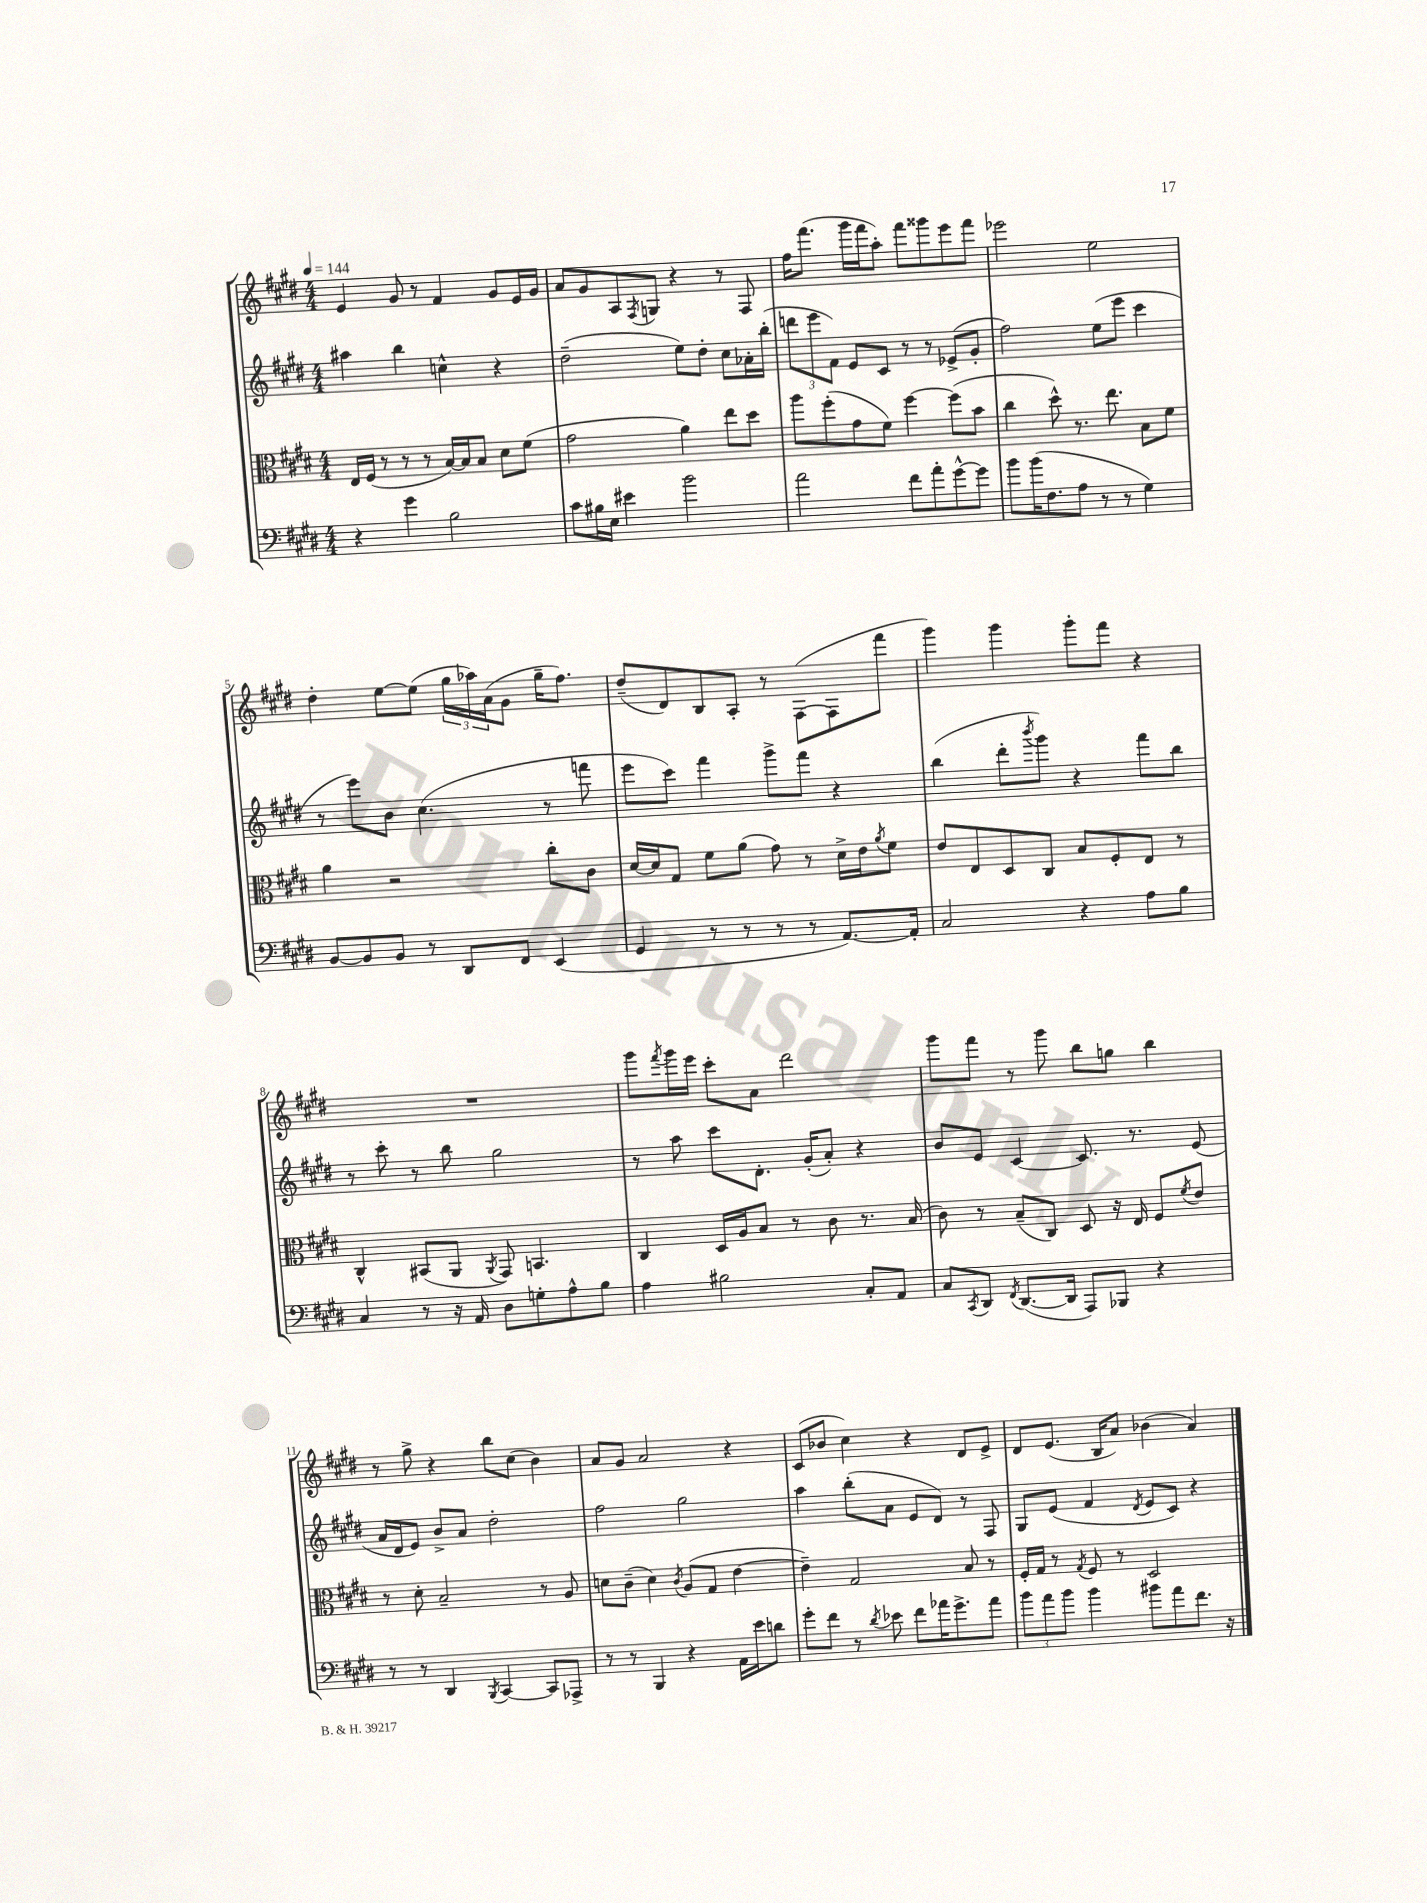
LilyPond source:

<<
\new StaffGroup <<
\new Staff = "s0" {
    \clef treble \key e \major \numericTimeSignature \time 4/4 \tempo 4 = 144
    e'4 gis'8 r8 fis'4 gis'8 e'16 gis'16 |
    a'8 gis'8 a8 \acciaccatura { fis8 } g8 r4 r8 fis8 |
    fis''16 fis'''8.( gis'''16 fis'''16 a''8-.) fis'''8 gisis'''8 e'''8 fis'''8 |
    ees'''2 e''2 |
    dis''4-. e''8~ e''8( \tuplet 3/2 { gis''16 aes''16) a'16( } gis'8 gis''16-- fis''8.) |
    dis''8--( dis'8) b8 a8-. r8 fis8~( fis8 fis'''8 |
    gis'''4) gis'''4 gis'''8-. fis'''8 r4 |
    R1 |
    gis'''8 \acciaccatura { fis'''8 } gis'''16 e'''16 cis'''8-. a'8 dis'''2 |
    gis'''8 fis'''8 r8 gis'''8 b''8 g''8 b''4 |
    r8 gis''8-> r4 b''8 cis''8( b'4) |
    a'8 gis'8 a'2 r4 |
    cis'8( bes'8 cis''4) r4 dis'8 e'8-> |
    dis'8 e'8.( b16 a'8) bes'4( a'4) \bar "|." |
}
\new Staff = "s1" {
    \clef treble \key e \major \numericTimeSignature \time 4/4
    ais''4 b''4 c''4-^ r4 |
    dis''2--( e''8) dis''8-. cis''8 aes'16-. b''16-.( |
    \tuplet 3/2 { d'''8 e'''8 fis'8) } e'8 cis'8 r8 r8 ees'8->( gis'8-. |
    fis''2) e''8( e'''8 cis'''4 |
    r8 e'''8) b'8 cis''4.( r8 f'''8 |
    e'''8 cis'''8) fis'''4 gis'''8-> fis'''8 r4 |
    b''4( dis'''8-. \acciaccatura { b'''8 } gis'''8) r4 fis'''8 b''8 |
    r8 cis'''8-. r8 b''8 gis''2 |
    r8 a''8 cis'''8 dis'8.-. gis'16-.( a'8-.) r4 |
    b'8 e'8 cis'4~ cis'8. r8. e'8( |
    a'16 dis'16 e'8) b'8-> a'8 dis''2-. |
    fis''2 gis''2 |
    a''4 b''8-.( a'8 e'8 dis'8) r8 fis8 |
    gis8 e'8( fis'4 \acciaccatura { dis'8 } e'8 cis'8) r4 \bar "|." |
}
\new Staff = "s2" {
    \clef alto \key e \major \numericTimeSignature \time 4/4
    e16 fis16( r8 r8 r8 b16~) b16 b8 dis'8 fis'8( |
    gis'2 a'4) e''8 dis''8 |
    a''8 fis''8-.( gis'8 fis'8) fis''4~ fis''8( b'8 |
    cis''4 dis''8-^) r8. e''8. b8 fis'8 |
    a'4 r2 cis''8-. cis'8 |
    dis'16~ dis'16 gis8 fis'8 a'8( gis'8) r8 dis'16-> e'16 \acciaccatura { a'8 } fis'8 |
    e'8 e8 dis8 cis8 b8 fis8-. e8 r8 |
    cis4-^ bis,8( a,8 \acciaccatura { a,8 } gis,8) b,4. |
    cis4 dis16 a16 b8 r8 cis'8 r8. b16( |
    cis'8) r8 b8--( cis8) dis8 r16 e16 fis8 \acciaccatura { fis'8 } e'8 |
    r8 dis'8-. b2-- r8 a8 |
    d'8 cis'8--( d'4) \acciaccatura { cis'8 } a8( gis8 e'4~ |
    e'4--) gis2 b8 r8 |
    fis16-. gis16 r8 \acciaccatura { gis8 } fis8 r8 dis2 \bar "|." |
}
\new Staff = "s3" {
    \clef bass \key e \major \numericTimeSignature \time 4/4
    r4 gis'4 b2 |
    cis'8 bis16 e16 eis'4 b'2 |
    a'2 fis'8 a'8-. gis'8~-^ gis'8 |
    b'8 b'16( fis8. a8 r8 r8 gis4) |
    b,8~ b,8 b,8 r8 dis,8 fis,8 e,4( |
    gis,4 r8 r8 r8 r8 a,8.~) a,16-. |
    cis2 r4 a8 b8 |
    cis4 r8 r16 a,16 dis8 g8-. a8-^ b8 |
    a4 bis2 cis8-. a,8 |
    cis8 \acciaccatura { cis,8 } dis,8 \acciaccatura { fis,8 } dis,8.~( dis,16 a,,8) bes,,8 r4 |
    r8 r8 dis,4 \acciaccatura { b,,8 } cis,4~ cis,8 aes,,8-> |
    r8 r8 b,,4 r4 a,16 e'16 d'8 |
    gis'8-. fis'8 r8 \acciaccatura { dis'8 } ees'8 fis'8 aes'16 gis'8.-> aes'8 |
    \tuplet 3/2 { b'8 a'8 b'8 } b'4 bis'8 a'8 fis'8. r16 \bar "|." |
}
>>
>>
